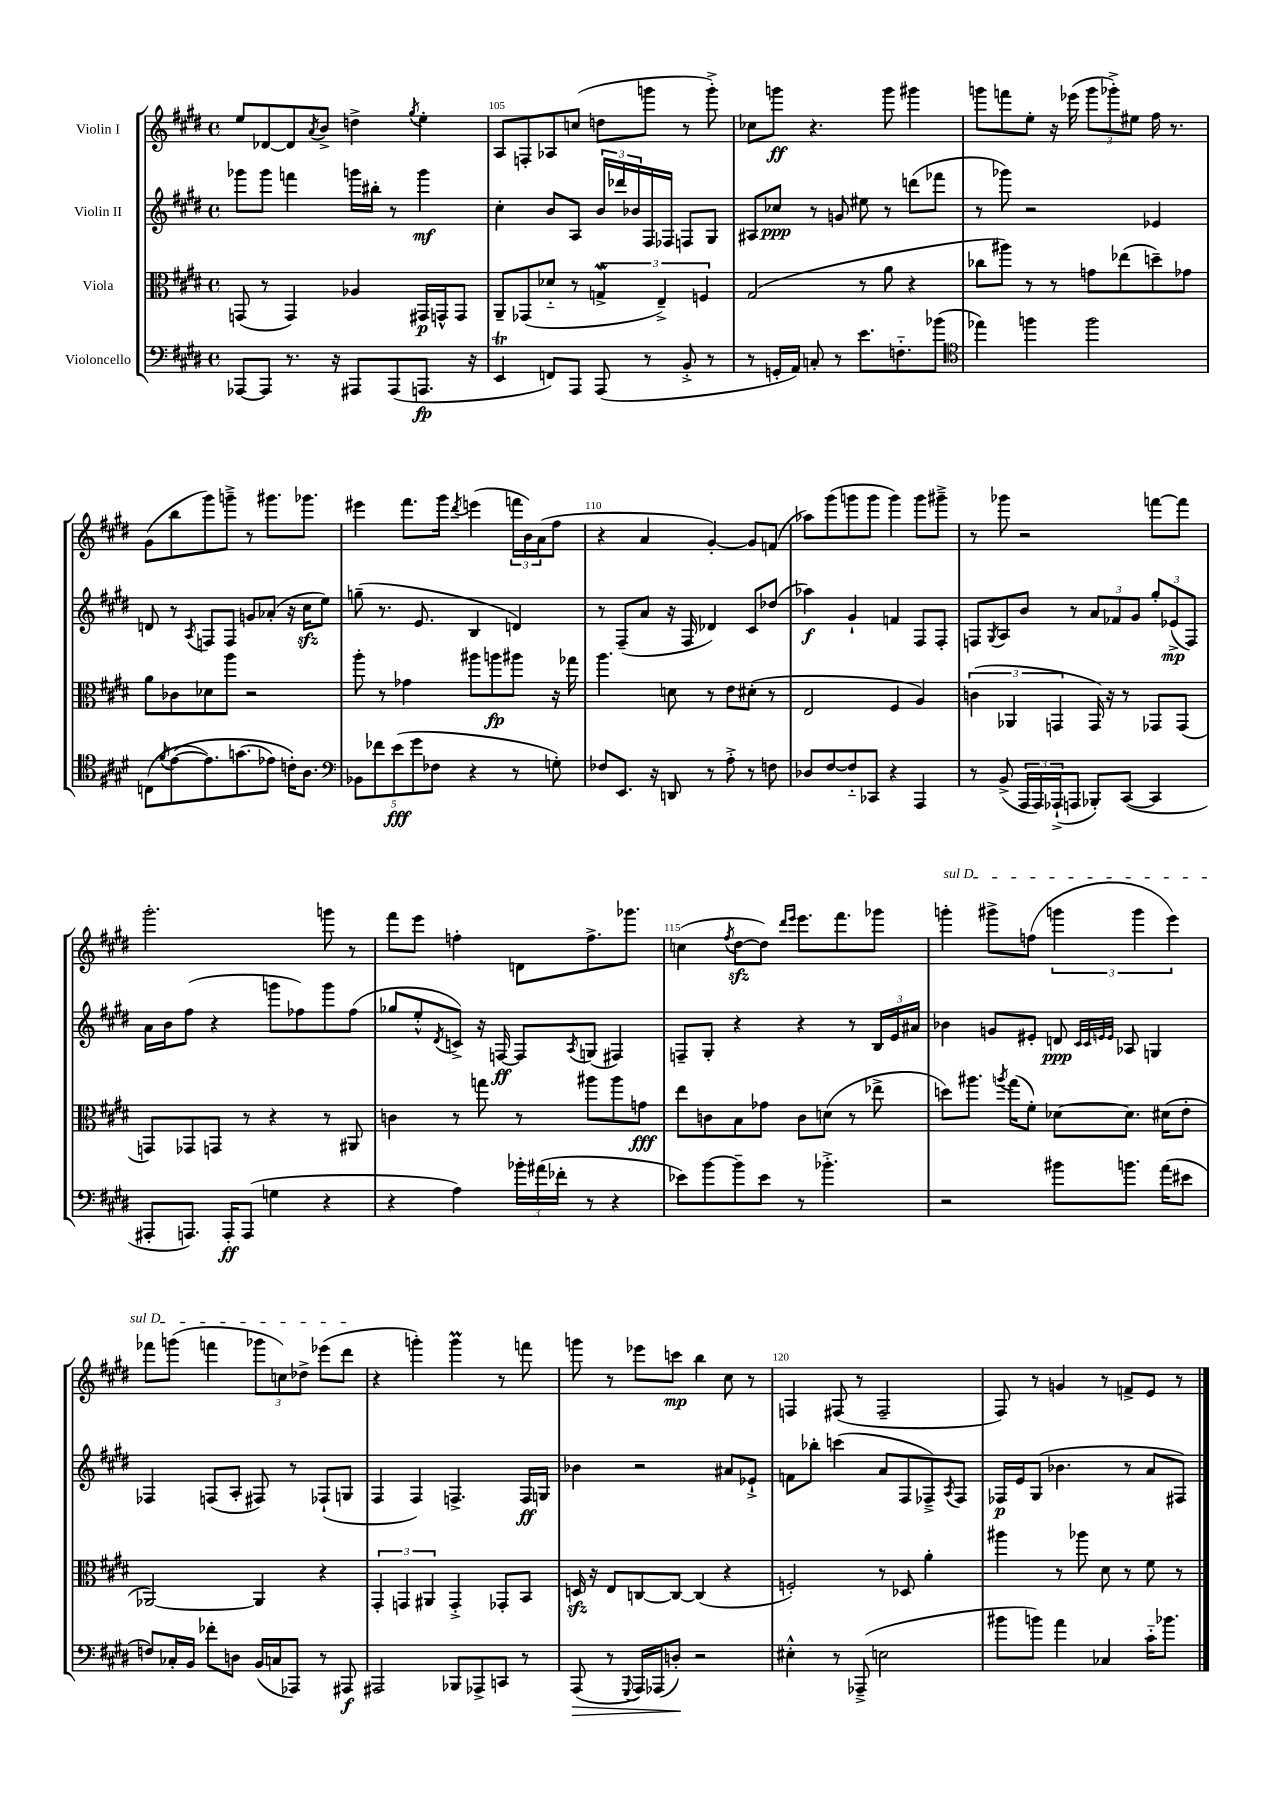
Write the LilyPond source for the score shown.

<<
\new StaffGroup <<
\new Staff = "s0" \with { instrumentName = "Violin I" } {
    \clef treble \key e \major \defaultTimeSignature \time 4/4
    e''8 des'8~ des'8 \acciaccatura { a'8 } b'8-> d''4-> \acciaccatura { gis''8 } e''4-. |
    a8 f8-. aes8 c''8( d''8 g'''8 r8 g'''8-.->) |
    ces''8 g'''8\ff r4. g'''8 gis'''4 |
    g'''8 f'''8 e''8-. r16 ees'''16( \tuplet 3/2 { g'''8 ges'''8-.->) eis''8 } fis''16 r8. |
    gis'8( b''8 gis'''8) g'''8---> r8 gis'''8. ges'''8. |
    eis'''4 fis'''8. gis'''16 \acciaccatura { dis'''8 } e'''4( \tuplet 3/2 { f'''16 b'16) a'16( } fis''8 |
    r4 a'4 gis'4~-.) gis'8 f'8( |
    aes''8) gis'''8( g'''8 g'''8 g'''4) g'''8 gis'''8---> |
    r8 ges'''8 r2 f'''8~ f'''8 |
    gis'''2.-. g'''8 r8 |
    fis'''8 e'''8 f''4-. d'8 f''8.-> ges'''8. |
    c''4( \acciaccatura { fis''8 } dis''8~\sfz dis''8) \grace { dis'''16 e'''16 } e'''8. fis'''8. ges'''8 |
    \once \override TextSpanner.bound-details.left.text = \markup { \italic "sul D" } g'''4-.\startTextSpan gis'''8-> f''8( \tuplet 3/2 { g'''4 g'''4 e'''4) } |
    fes'''8 g'''8( f'''4 \tuplet 3/2 { ges'''8 c''8) des''8-> } ees'''8( dis'''8\stopTextSpan |
    r4 g'''4-.) g'''4\prall r8 f'''8 |
    g'''8 r8 ees'''8 c'''8\mp b''4 cis''8 r8 |
    f4 fis8( r8 fis2-- |
    fis8) r8 g'4 r8 f'8-> e'8 r8 \bar "|." |
}
\new Staff = "s1" \with { instrumentName = "Violin II" } {
    \clef treble \key e \major \defaultTimeSignature \time 4/4
    ges'''8 ges'''8 f'''4 g'''16 bis''16-. r8 g'''4\mf |
    cis''4-. b'8 a8 \tuplet 3/2 { b'16 des'''16 bes'16 } fis16 fes16 f8 gis8 |
    ais8 ces''8\ppp r8 g'8 eis''8 r8 d'''8( fes'''8 |
    r8 ges'''8) r2 ees'4 |
    d'8 r8 \acciaccatura { a8 } f8 f8 g'8 aes'8-.( r16 cis''16\sfz e''8) |
    g''8--( r8. e'8. b4 d'4) |
    r8 fis8--( a'8 r16 fis16 des'4) cis'8 des''8( |
    aes''4\f) gis'4-! f'4 fis8 fis8-. |
    f8 \acciaccatura { gis8 } a8 b'8 r8 \tuplet 3/2 { a'8 fes'8 gis'8 } \tuplet 3/2 { gis''8-. ees'8->\mp( f8) } |
    a'16 b'16 fis''8( r4 g'''8 fes''8) g'''8 fes''8( |
    ges''8 e''8-.-^ \acciaccatura { dis'8 } c'8->) r16 f16~\ff f8 \acciaccatura { a8 } g8( fis4) |
    f8-- gis8-. r4 r4 r8 \tuplet 3/2 { b16 e'16 ais'16 } |
    bes'4 g'8 eis'8-. d'8\ppp \grace { cis'32 cis'32 e'32 e'32 } aes8 g4 |
    fes4 f8( a8-. fis8) r8 fes8-!( g8 |
    fis4 fis4) f4.-> f16\ff g16 |
    bes'4 r2 ais'8 ees'8-!-> |
    f'8 bes''8-. c'''4( a'8 fis8 fes8--->) \acciaccatura { a8 } fes8 |
    fes16\p e'16 gis8( bes'4. r8 a'8 fis8) \bar "|." |
}
\new Staff = "s2" \with { instrumentName = "Viola" } {
    \clef alto \key e \major \defaultTimeSignature \time 4/4
    g,8( r8 g,4) aes4 gis,16\p g,16-^ g,8 |
    a,8-- ges,8( des'8-_ r8 \tuplet 3/2 { g4->\mordent e4--->) f4 } |
    gis2( r8 a'8 r4 |
    ces''8 ais''8) r8 r8 g'8 ees''8( d''8--) ges'8 |
    a'8 ces'8 des'8 a''8 r2 |
    a''8-. r8 ges'4 ais''8 a''8\fp ais''8 r16 ges''16 |
    a''4. d'8 r8 e'8 dis'8-.( r8 |
    e2 fis4 a4) |
    \tuplet 3/2 { c'4( aes,4 g,4 } g,16) r16 r8 ges,8 ges,8( |
    g,8) ges,8 g,8 r8 r4 r8 ais,8 |
    c'4 r8 g''8 r8 ais''8 ais''8 g'8\fff |
    e''8 c'8 b8 ges'8 c'8 d'8( r8 ees''8-> |
    d''8) ais''8. \acciaccatura { a''8 } gis''16( fis'8-.) des'8~ des'8. dis'16( e'8-. |
    aes,2~) aes,4 r4 |
    \tuplet 3/2 { gis,4-. g,4 ais,4 } g,4-.-> ges,8-. b,8 |
    d16\sfz r16 e8 c8~ c8~ c4( r4 |
    f2-.) r8 des8 a'4-. |
    ais''4 r8 aes''8 dis'8 r8 fis'8 r8 \bar "|." |
}
\new Staff = "s3" \with { instrumentName = "Violoncello" } {
    \clef bass \key e \major \defaultTimeSignature \time 4/4
    aes,,8~ aes,,8 r8. r16 ais,,8 ais,,8( a,,8.\fp r16 |
    e,4\trill f,8) a,,8 a,,8( r8 b,8-.-> r8 |
    r8 g,16-. a,16) c8-. r8 e'8. f8.-_ bes'8( |
    \clef tenor ees''4) f''4 f''2 |
    c8( \acciaccatura { fis'8 } e'8~\( e'8.) g'8.( ees'8) c'16-.\) a8. |
    \clef bass \tuplet 5/4 { bes,8 fes'8 e'8\fff( gis'8 fes8 } r4 r8 g8-.) |
    fes8 e,8. r16 d,8 r8 a8-.-> r8 f8 |
    des8 fis8~ fis8-_ ces,8 r4 a,,4 |
    r8 b,8->( \tuplet 3/2 { a,,16 a,,16) aes,,16-!->( } a,,8 bes,,8-.) cis,8~( cis,4 |
    ais,,8-. a,,8.) a,,16-.\ff a,,8( g4 r4 |
    r4 a4) \tuplet 3/2 { bes'16-. ais'16( fes'16-. } r8 r4 |
    ees'8) b'8~ b'8-- ees'8 r8 bes'4.-.-> |
    r2 bis'8 b'8. a'16( eis'8 |
    f8) ces16-. b,16 fes'8-. d8 b,16( c16 aes,,8) r8 ais,,8\f |
    ais,,2 bes,,8 aes,,8-> c,8 r8 |
    a,,8\>( r8 \appoggiatura { gis,,8 } a,,16) aes,,16( d8-.\!) r2 |
    eis4-.-^ r8 aes,,8--->( e2 |
    bis'8 b'8) a'4 ces4 cis'16-_ bes'8. \bar "|." |
}
>>
>>
\layout { \context { \Score currentBarNumber = #104 \override BarNumber.break-visibility = ##(#f #t #t) barNumberVisibility = #(every-nth-bar-number-visible 5) } }
